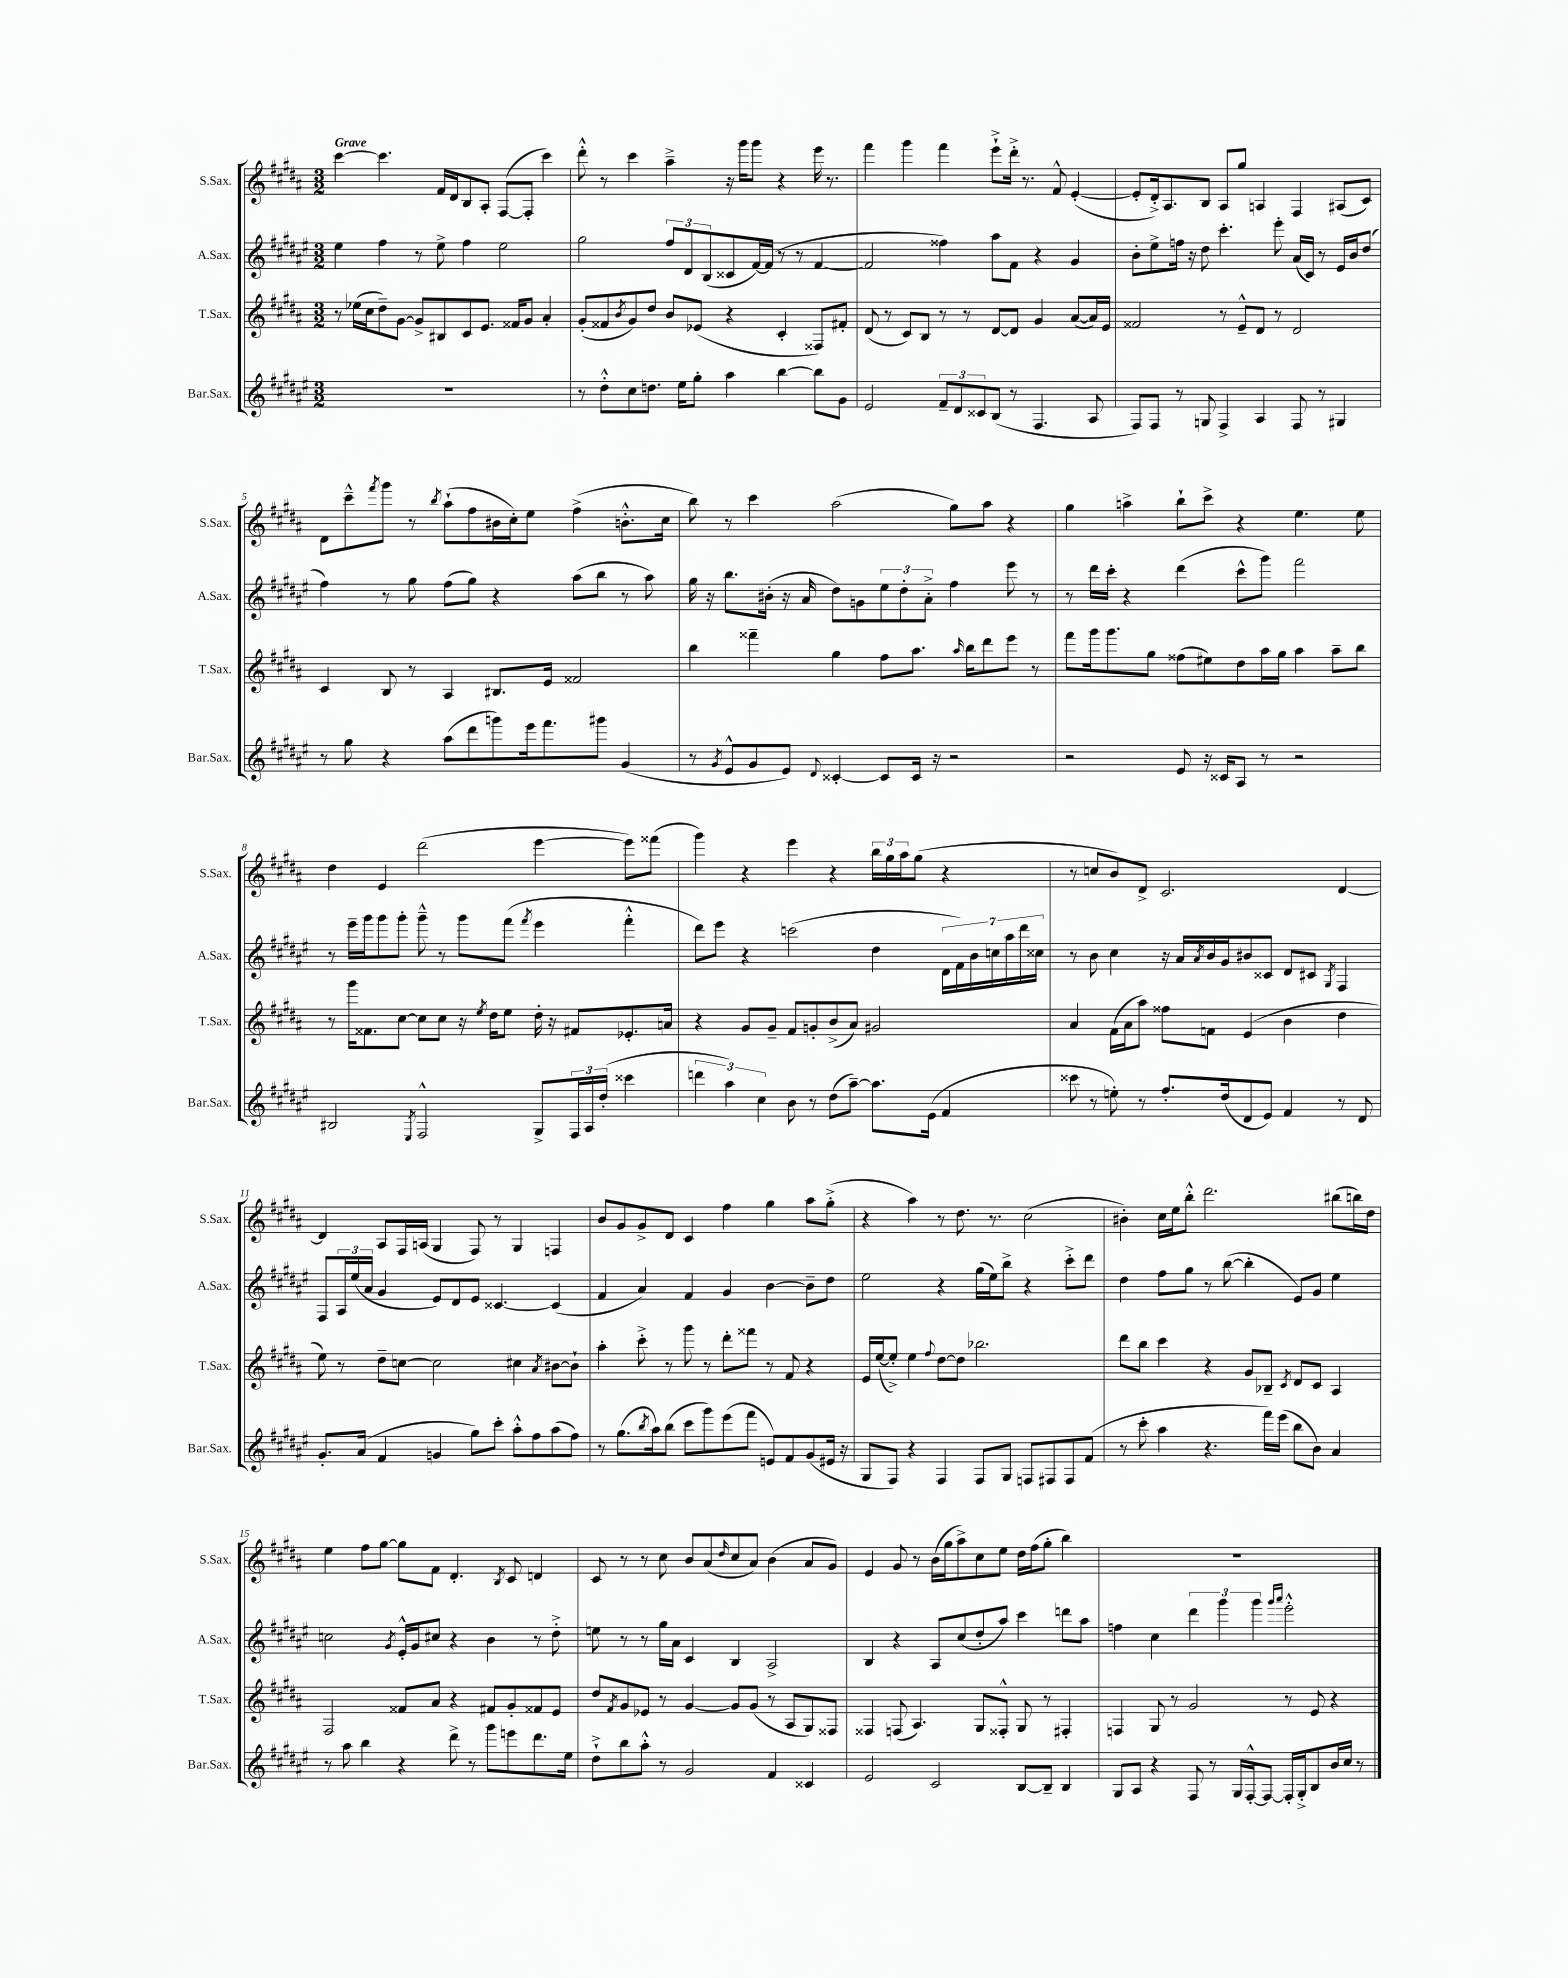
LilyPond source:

<<
\new StaffGroup <<
\new Staff = "s0" \with { instrumentName = "S.Sax." shortInstrumentName = "S.Sax." } {
    \clef treble \key b \major \numericTimeSignature \time 3/2 \tempo "Grave"
    cis'''4~ cis'''4. fis'16 dis'16 b8 ais8-. fis8~( fis8-. cis'''4) |
    dis'''8-.-^ r8 cis'''4 ais''4---> r16 gis'''16 gis'''8 r4 e'''16 r8. |
    fis'''4 gis'''4 fis'''4 e'''8-!-> dis'''16-.-> r8. fis'8-^ e'4~-.( |
    e'8-. dis'16-.->) ais8. b8 ais8 gis''8 a4 fis4 ais8( cis'8) |
    dis'8 cis'''8---^ \acciaccatura { fis'''8 } gis'''8 r8 \acciaccatura { b''8 } ais''8-!( fis''8 bis'16 cis''16-.) e''8 fis''4->( b'8.-.-^ cis''16 |
    b''8) r8 cis'''4 ais''2( gis''8) ais''8 r4 |
    gis''4 a''4-> b''8-! cis'''8-> r4 e''4. e''8 |
    dis''4 e'4 dis'''2( e'''4~ e'''8) fisis'''8( |
    gis'''4) r4 e'''4 r4 \tuplet 3/2 { b''16 gis''16 ais''16 } gis''8( r4 |
    r8 c''8 b'8) dis'8-> cis'2. dis'4~ |
    dis'4 ais8 fis16 a16( gis4 fis8) r8 gis4 f4 |
    b'8 gis'8 gis'8-> dis'8 cis'4 fis''4 gis''4 ais''8 gis''8-.->( |
    r4 ais''4) r8 dis''8. r8. cis''2( |
    bis'4-.) cis''16 e''16 b''8-.-^ dis'''2. bis''8( b''16) dis''16 |
    e''4 fis''8 gis''8~ gis''8 fis'8 dis'4.-. \acciaccatura { b8 } cis'8 d'4 |
    cis'8 r8 r8 cis''8 b'8 ais'8( \grace { dis''16 } cis''8 ais'8) b'4( ais'8 gis'8) |
    e'4 gis'8 r8 b'16( gis''16 ais''8->) cis''8 e''8 dis''16 fis''16( gis''8-. b''4) |
    R1. \bar "|." |
}
\new Staff = "s1" \with { instrumentName = "A.Sax." shortInstrumentName = "A.Sax." } {
    \clef treble \key fis \major \numericTimeSignature \time 3/2
    eis''4 fis''4 r8 eis''8-> fis''4 eis''2 |
    gis''2 \tuplet 3/2 { fis''8 dis'8 b8( } cisis'8 fis'16~) fis'16( r8 r8 fis'4~ |
    fis'2 fisis''4) ais''8 fis'8 r4 gis'4 |
    b'8-. eis''8-> f''16 r16 dis''8 cis'''4.-. eis'''8-. ais'16( cis'16) r8 eis'16 b'16 dis''8( |
    fis''4) r8 gis''8 fis''8( gis''8) r4 ais''8( b''8 r8 ais''8) |
    gis''16 r16 b''8. bis'16-.( r16 ais'16 dis''8) g'8 \tuplet 3/2 { eis''8 dis''8-. ais'8-.-> } fis''4 eis'''8 r8 |
    r8 dis'''16 cis'''16-. r4 dis'''4( cis'''8-^ gis'''8) fis'''2 |
    r8 eis'''16-- gis'''16 gis'''8 gis'''8-. gis'''8---^ r8 gis'''8 fis'''8( \acciaccatura { fis'''8 } eis'''4 fis'''4-.-^ |
    dis'''8) eis'''8 r4 c'''2( dis''4 \tuplet 7/4 { dis'16 fis'16) b'16 c''16 ais''16 dis'''16 cisis''16 } |
    r8 b'8 cis''4 r16 ais'16 \acciaccatura { ais'8 } b'16 gis'16 bis'8 cisis'8 dis'8 cis'8 \acciaccatura { gis8 } fis4 |
    fis8 \tuplet 3/2 { ais16 eis''16( ais'16 } gis'4 eis'8) dis'8 eis'8 cisis'4.~ cisis'4( |
    fis'4 ais'4) fis'4 gis'4 b'4~ b'8-- dis''8 |
    eis''2 r4 gis''16( eis''16) b''8-> r4 cis'''8-.-> dis'''8 |
    dis''4 fis''8 gis''8 r8 b''8~( b''4-. eis'8) gis'8 eis''4 |
    c''2 \acciaccatura { gis'8 } eis'16-.-^ gis'16 cis''8 r4 b'4 r8 dis''8-.-> |
    e''8 r8 r8 gis''16 ais'16 cis'4 b4 ais2-> |
    b4 r4 ais8 cis''8( dis''8-. ais''8) cis'''4 d'''8 ais''8 |
    f''4 cis''4 \tuplet 3/2 { dis'''4 gis'''4 gis'''4 } \grace { gis'''16 ais'''16 } eis'''2-.-^ \bar "|." |
}
\new Staff = "s2" \with { instrumentName = "T.Sax." shortInstrumentName = "T.Sax." } {
    \clef treble \key b \major \numericTimeSignature \time 3/2
    r8 ees''16( cis''16 dis''8--) gis'8~ gis'8-> bis8 cis'8 e'8. fisis'16 gis'8 ais'4-. |
    gis'8-.( fisis'8 \acciaccatura { b'8 } gis'8) dis''8 b'8 ees'8( r4 cis'4-. fisis8) fis'8-. |
    dis'8( r8 cis'8) b8 r8 r8 dis'8~ dis'8 gis'4 ais'8~( ais'16) e'16 |
    fisis'2 r8 e'8---^ dis'8 r8 dis'2 |
    cis'4 b8 r8 ais4 bis8. e'16 fisis'2 |
    b''4 fisis'''4-- gis''4 fis''8 ais''8. \grace { ais''16 } b''16 dis'''8 e'''8 r8 |
    fis'''8 gis'''16 gis'''8. gis''8 fisis''8( eis''8) dis''8 ais''16 gis''16 ais''4 ais''8-- b''8 |
    r8 gis'''16 fisis'8. cis''8~ cis''8 cis''8 r16 \acciaccatura { e''8 } dis''16 e''8 dis''16-. r16 fis'8 ees'8.-. a'16 |
    r4 gis'8 gis'8-- fis'8 g'8-. b'8->( ais'8) gis'2 |
    ais'4 fis'16( ais'16 ais''8) fisis''8 f'8 e'4( b'4 dis''4 |
    e''8) r8 dis''8-- c''8~ c''2 cis''4 \acciaccatura { ais'8 } bis'8~ bis'8-! |
    ais''4-. cis'''8-.-> r8 gis'''8 r8 dis'''8-. fisis'''8 r8 fis'8 r4 |
    e'16 e''16~( e''8-.->) e''4 \appoggiatura { fis''8 } dis''8~ dis''8 bes''2. |
    dis'''8 b''8 cis'''4 r4 gis'8 bes8-- \acciaccatura { cis'8 } dis'8 cis'8 ais4 |
    fis2 fisis'8 ais'8 r4 fis'8 gis'8-. fisis'8 e'8 |
    dis''8 \acciaccatura { fis'8 } gis'8 ees'8 r8 gis'4~ gis'8 gis'8( r8 ais8 gis8) fisis8 |
    fisis4 f8( ais4.) gis8 fisis8-.-^ gis8 r8 fis4-. |
    f4 gis8 r8 gis'2 r8 e'8 r4 \bar "|." |
}
\new Staff = "s3" \with { instrumentName = "Bar.Sax." shortInstrumentName = "Bar.Sax." } {
    \clef treble \key fis \major \numericTimeSignature \time 3/2
    R1. |
    r8 dis''8-.-^ cis''8 d''8. eis''16 gis''8-. ais''4 b''4~ b''8 gis'8 |
    eis'2 \tuplet 3/2 { fis'8-- dis'8 cisis'8 } b8( r8 fis4. ais8 |
    fis8) fis8 r8 g8 fis4-> ais4 fis8 r8 gis4 |
    r8 gis''8 r4 ais''8( dis'''8 g'''8) eis'''16 fis'''8. gis'''8 gis'4( |
    r8 \acciaccatura { gis'8 } eis'8-^ gis'8 eis'8) \appoggiatura { dis'8 } cisis'4~-. cisis'8 cisis'16 r16 r2 |
    r2 eis'8 r16 cisis'16 ais8 r8 r2 |
    bis2 \acciaccatura { eis8 } fis2-^ gis8-> \tuplet 3/2 { fis16 ais16 dis''16-.( } cisis'''4 |
    \tuplet 3/2 { d'''4 ais''4) cis''4 } b'8 r8 dis''8( ais''8~--) ais''8. eis'16( fis'4 |
    cisis'''8 r8 e''8-.) r8 fis''8.-. dis''16( dis'8 eis'8) fis'4 r8 dis'8 |
    gis'8.-. ais'16( fis'4 g'4 gis''8) cis'''8-. ais''8-.-^ fis''8 ais''8( fis''8) |
    r8 gis''8.( \acciaccatura { b''8 } ais''16) b''8( cis'''8 gis'''8) eis'''8( fis'''8 e'8) fis'8 gis'8( eis'16 r16 |
    gis8 fis8) r4 fis4 fis8 gis8 f8 fis8 fis8 fis'8( |
    r8 cis'''8-. ais''4 r4. fis'''16) eis'''16( b''8 b'8) ais'4 |
    r8 ais''8 b''4 r4 dis'''8-> r8 gis'''8 e'''8 dis'''8. eis''16 |
    dis''8-!-> b''8 ais''8-.-^ r8 gis'2 fis'4 cisis'4 |
    eis'2 cis'2 b8~ b8-- b4 |
    gis8 ais8 r4 fis8 r8 gis16 fis16~-.-^ fis8~ fis16-. gis16-.-> b8 b'16 cis''16 r8 \bar "|." |
}
>>
>>
